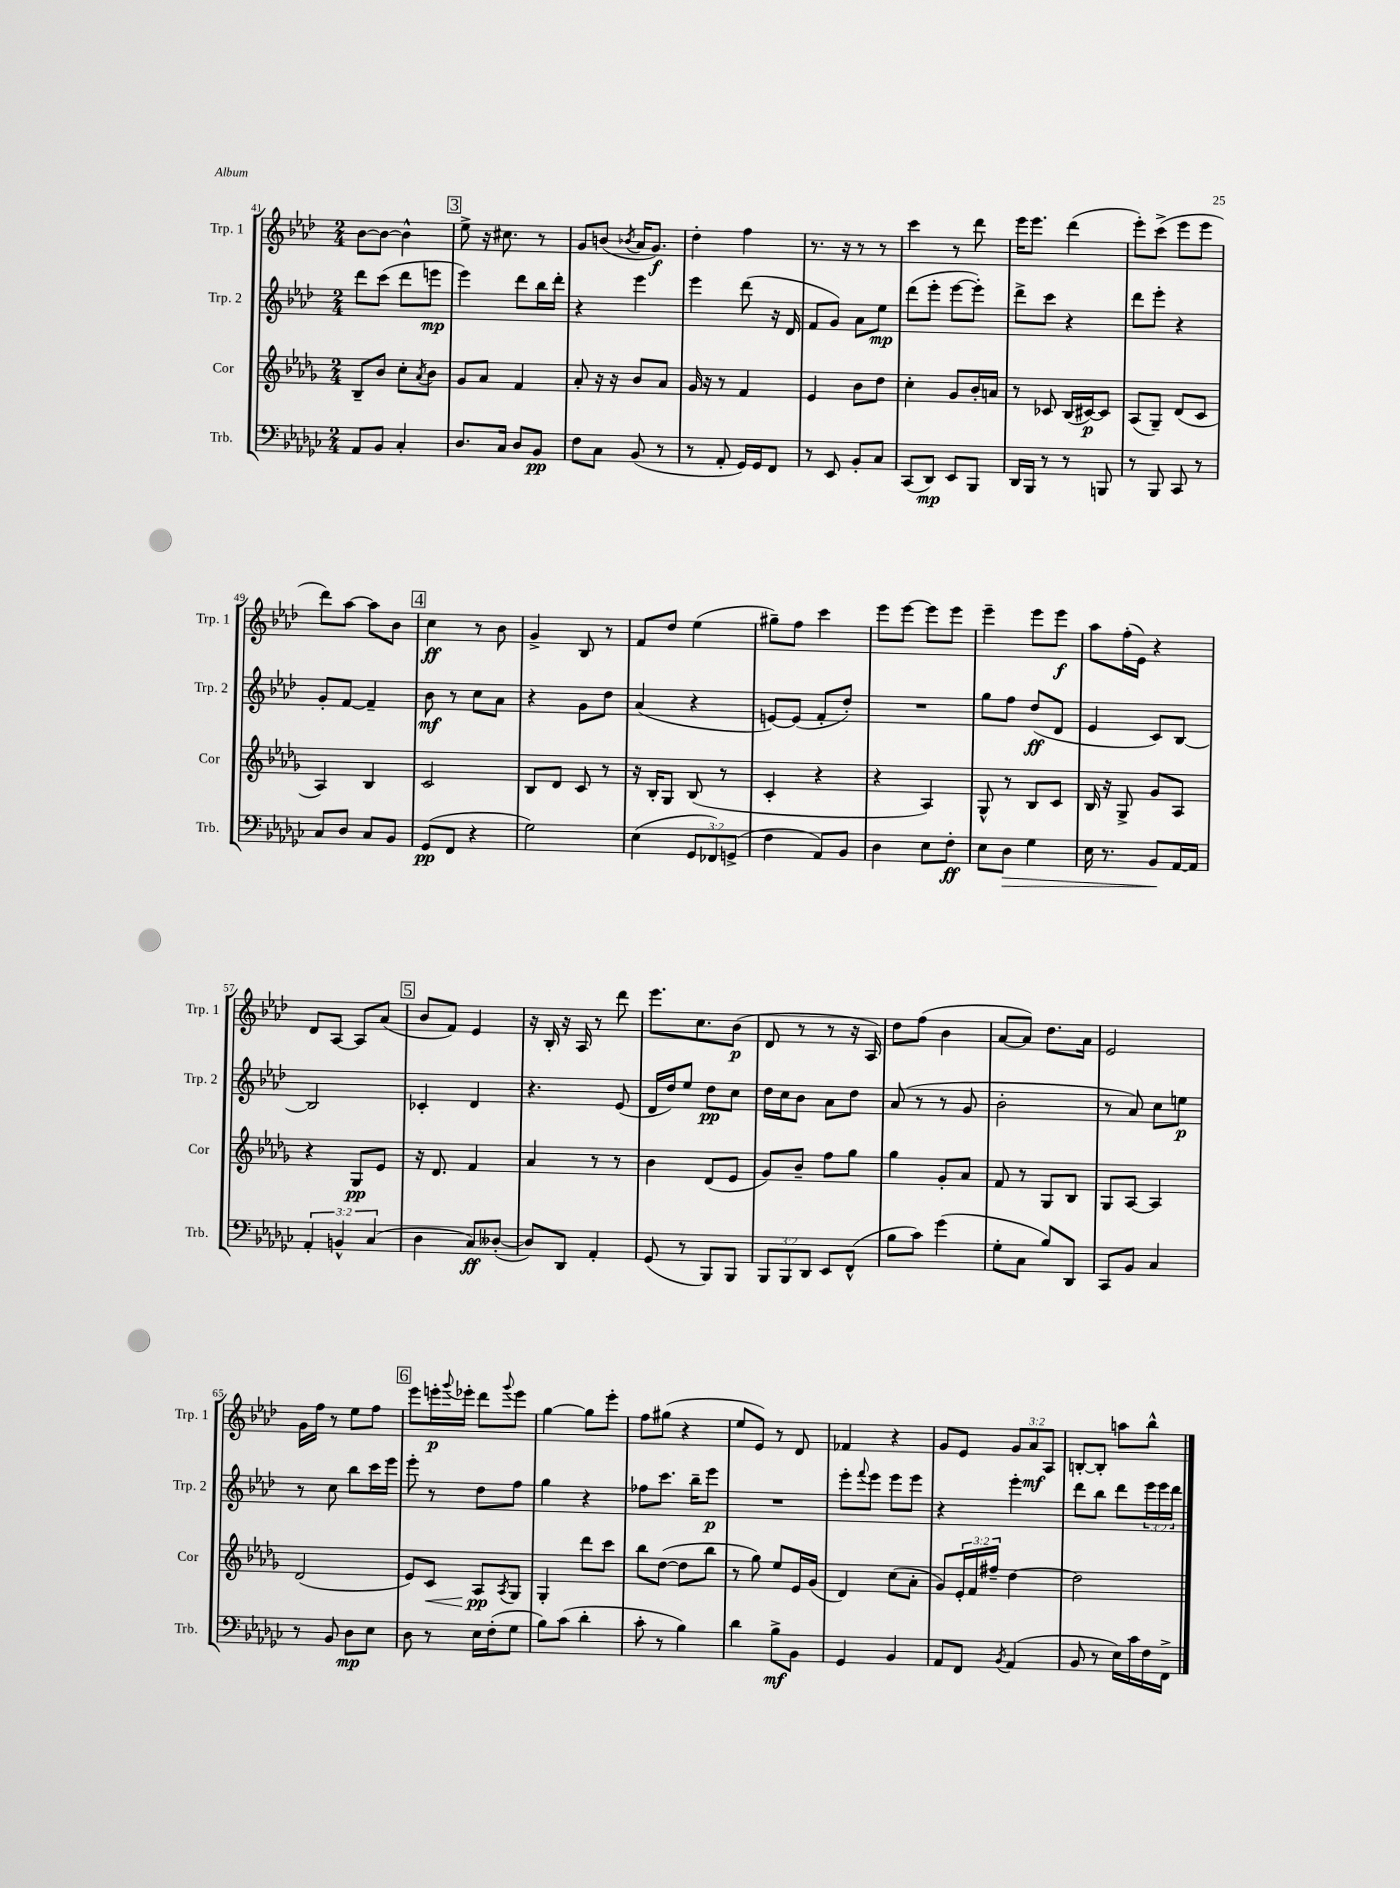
<<
\new StaffGroup <<
\new Staff = "s0" \with { instrumentName = "Trp. 1" shortInstrumentName = "Trp. 1" } {
    \clef treble \key aes \major \numericTimeSignature \time 2/4 \override Staff.TupletNumber.text = #tuplet-number::calc-fraction-text
    bes'8~ bes'8~ bes'4-^ |
    \mark \markup { \box "3" } ees''8-> r16 cis''8. r8 |
    g'8 b'8( \acciaccatura { bes'8 } aes'16 g'8.\f) |
    des''4-. f''4 |
    r8. r16 r8 r8 |
    c'''4 r8 des'''8 |
    ees'''16 ees'''8. des'''4( |
    ees'''8-.) c'''8->( ees'''8 ees'''8 |
    des'''8) aes''8~ aes''8 bes'8 |
    \mark \markup { \box "4" } c''4\ff r8 bes'8 |
    g'4-> bes8 r8 |
    f'8 des''8 ees''4( |
    gis''8--) f''8 c'''4 |
    ees'''8 ees'''8~ ees'''8 ees'''8 |
    ees'''4-- ees'''8 ees'''8\f |
    aes''8 f''16-.( ees'16) r4 |
    des'8 aes8~ aes8 aes'8( |
    \mark \markup { \box "5" } bes'8 f'8) ees'4 |
    r16 bes16-. r16 aes16 r8 des'''8 |
    ees'''8. c''8. bes'8\p( |
    des'8 r8 r8 r16 aes16) |
    des''8 f''8( bes'4 |
    aes'8~ aes'8) des''8. aes'16 |
    ees'2 |
    g'16 f''16 r8 ees''8 f''8 |
    \mark \markup { \box "6" } ees'''8 e'''16-.\p \appoggiatura { g'''8 } ees'''16-. des'''8 \appoggiatura { g'''8 } ees'''8 |
    g''4~ g''8 ees'''8-. |
    f''8 gis''8( r4 |
    ees''8 ees'8) r8 des'8 |
    fes'4 r4 |
    g'8 ees'8 \tuplet 3/2 { g'8 aes'8\mf aes8 } |
    b8~-. b8-. a''8 bes''8-^ \bar "|." |
}
\new Staff = "s1" \with { instrumentName = "Trp. 2" shortInstrumentName = "Trp. 2" } {
    \clef treble \key aes \major \numericTimeSignature \time 2/4 \override Staff.TupletNumber.text = #tuplet-number::calc-fraction-text
    des'''8 c'''8( des'''8 e'''8\mp |
    \mark \markup { \box "3" } ees'''4) des'''8 bes''16 des'''16-. |
    r4 ees'''4 |
    ees'''4 des'''8( r16 des'16 |
    f'8 g'8) aes'8 ees''8\mp |
    des'''8( ees'''8-. ees'''8~ ees'''8-.) |
    des'''8-> c'''8 r4 |
    des'''8 ees'''8-. r4 |
    g'8-. f'8~ f'4-- |
    \mark \markup { \box "4" } bes'8\mf r8 c''8 aes'8 |
    r4 g'8 des''8 |
    aes'4( r4 |
    e'8~) e'8( f'8-. des''8-.) |
    R2 |
    g''8 f''8 des''8\ff( des'8 |
    ees'4 c'8) bes8~ |
    bes2 |
    \mark \markup { \box "5" } ces'4-. des'4 |
    r4. ees'8( |
    des'16 des''16) ees''8 des''8\pp c''8 |
    des''16 c''16 bes'8 aes'8 des''8 |
    aes'8( r8 r8 g'8 |
    bes'2-. |
    r8 aes'8) c''8 e''8\p |
    r8 c''8 bes''8 c'''16 ees'''16 |
    \mark \markup { \box "6" } ees'''8-. r8 des''8 f''8 |
    g''4 r4 |
    fes''8 c'''8. bes''16-- ees'''8\p |
    R2 |
    ees'''8-. \appoggiatura { f'''8 } ees'''8 ees'''8 ees'''8 |
    r4 ees'''4-. |
    des'''8 bes''8 des'''8 \tuplet 3/2 { ees'''16 ees'''16 des'''16 } \bar "|." |
}
\new Staff = "s2" \with { instrumentName = "Cor" shortInstrumentName = "Cor" } {
    \clef treble \key des \major \numericTimeSignature \time 2/4 \override Staff.TupletNumber.text = #tuplet-number::calc-fraction-text
    bes8-- bes'8 c''8-. \acciaccatura { aes'8 } bes'8 |
    \mark \markup { \box "3" } ges'8 aes'8 f'4 |
    aes'8-. r16 r16 bes'8 aes'8 |
    ges'16 r16 r8 f'4 |
    ees'4 bes'8 des''8 |
    c''4-. ges'8 bes'16-. a'16 |
    r8 ces'8 bes16( cis'16~\p) cis'8 |
    aes8( ges8--) des'8( c'8 |
    aes4) bes4 |
    \mark \markup { \box "4" } c'2 |
    bes8 des'8 c'8 r8 |
    r16 bes16-. ges8 bes8( r8 |
    c'4-. r4 |
    r4 aes4) |
    ges8-^ r8 bes8 c'8 |
    bes16 r16 ges8-> ges'8 aes8 |
    r4 ges8\pp ees'8 |
    \mark \markup { \box "5" } r16 des'8. f'4 |
    aes'4 r8 r8 |
    bes'4 des'8( ees'8 |
    ges'8) bes'8-- f''8 ges''8 |
    ges''4 ges'8-. aes'8 |
    f'8 r8 ges8 bes8 |
    ges8 aes8~ aes4 |
    des'2( |
    \mark \markup { \box "6" } ees'8) c'8\< aes8\pp\! \acciaccatura { aes8 } ges8 |
    ges4-. des'''8 c'''8 |
    bes''8 des''8~( des''8 bes''8 |
    r8 ges''8) ees''8 ees'16 ges'16( |
    des'4) c''8( aes'8-. |
    ges'8) \tuplet 3/2 { ees'16-. f'16 fis''16-- } des''4~ |
    des''2 \bar "|." |
}
\new Staff = "s3" \with { instrumentName = "Trb." shortInstrumentName = "Trb." } {
    \clef bass \key ges \major \numericTimeSignature \time 2/4 \override Staff.TupletNumber.text = #tuplet-number::calc-fraction-text
    aes,8 bes,8 ces4-. |
    \mark \markup { \box "3" } des8. ces16 des8 bes,8\pp |
    f8 ces8 bes,8( r8 |
    r8 aes,8-. ges,16) ges,16 f,8 |
    r8 ees,8 bes,8-. ces8 |
    ces,8( des,8\mp) ees,8 bes,,8 |
    des,16 bes,,16 r8 r8 b,,8 |
    r8 bes,,8 ces,8 r8 |
    ces8 des8 ces8 bes,8 |
    \mark \markup { \box "4" } ges,8\pp( f,8 r4 |
    ges2) |
    ees4( \tuplet 3/2 { ges,8 fes,8) g,8->( } |
    f4 aes,8) bes,8 |
    des4 ees8 f8-.\ff |
    ees8 des8\> ges4 |
    ees16 r8. bes,8\! aes,16~ aes,16 |
    \tuplet 3/2 { aes,4-. b,4-^ ces4( } |
    \mark \markup { \box "5" } des4 ces8\ff) deses8~-.( |
    deses8) des,8 aes,4-. |
    ges,8( r8 bes,,8) bes,,8 |
    \tuplet 3/2 { bes,,8 bes,,8 des,8 } ees,8 f,8-^( |
    bes8 ces'8) ges'4( |
    ges8-. ces8 bes8) des,8 |
    ces,8 bes,8 ces4 |
    r8 bes,8 des8\mp ees8 |
    \mark \markup { \box "6" } des8 r8 ees16 f16-.( ges8 |
    bes8) ces'8( des'4-. |
    ces'8-. r8 bes4) |
    des'4 bes8->\mf bes,8 |
    ges,4 bes,4 |
    aes,8 f,8 \acciaccatura { bes,8 } aes,4( |
    bes,8 r8 ees16) ces'16 f16 f,16-> \bar "|." |
}
>>
>>
\layout { \context { \Score currentBarNumber = #41 } }
